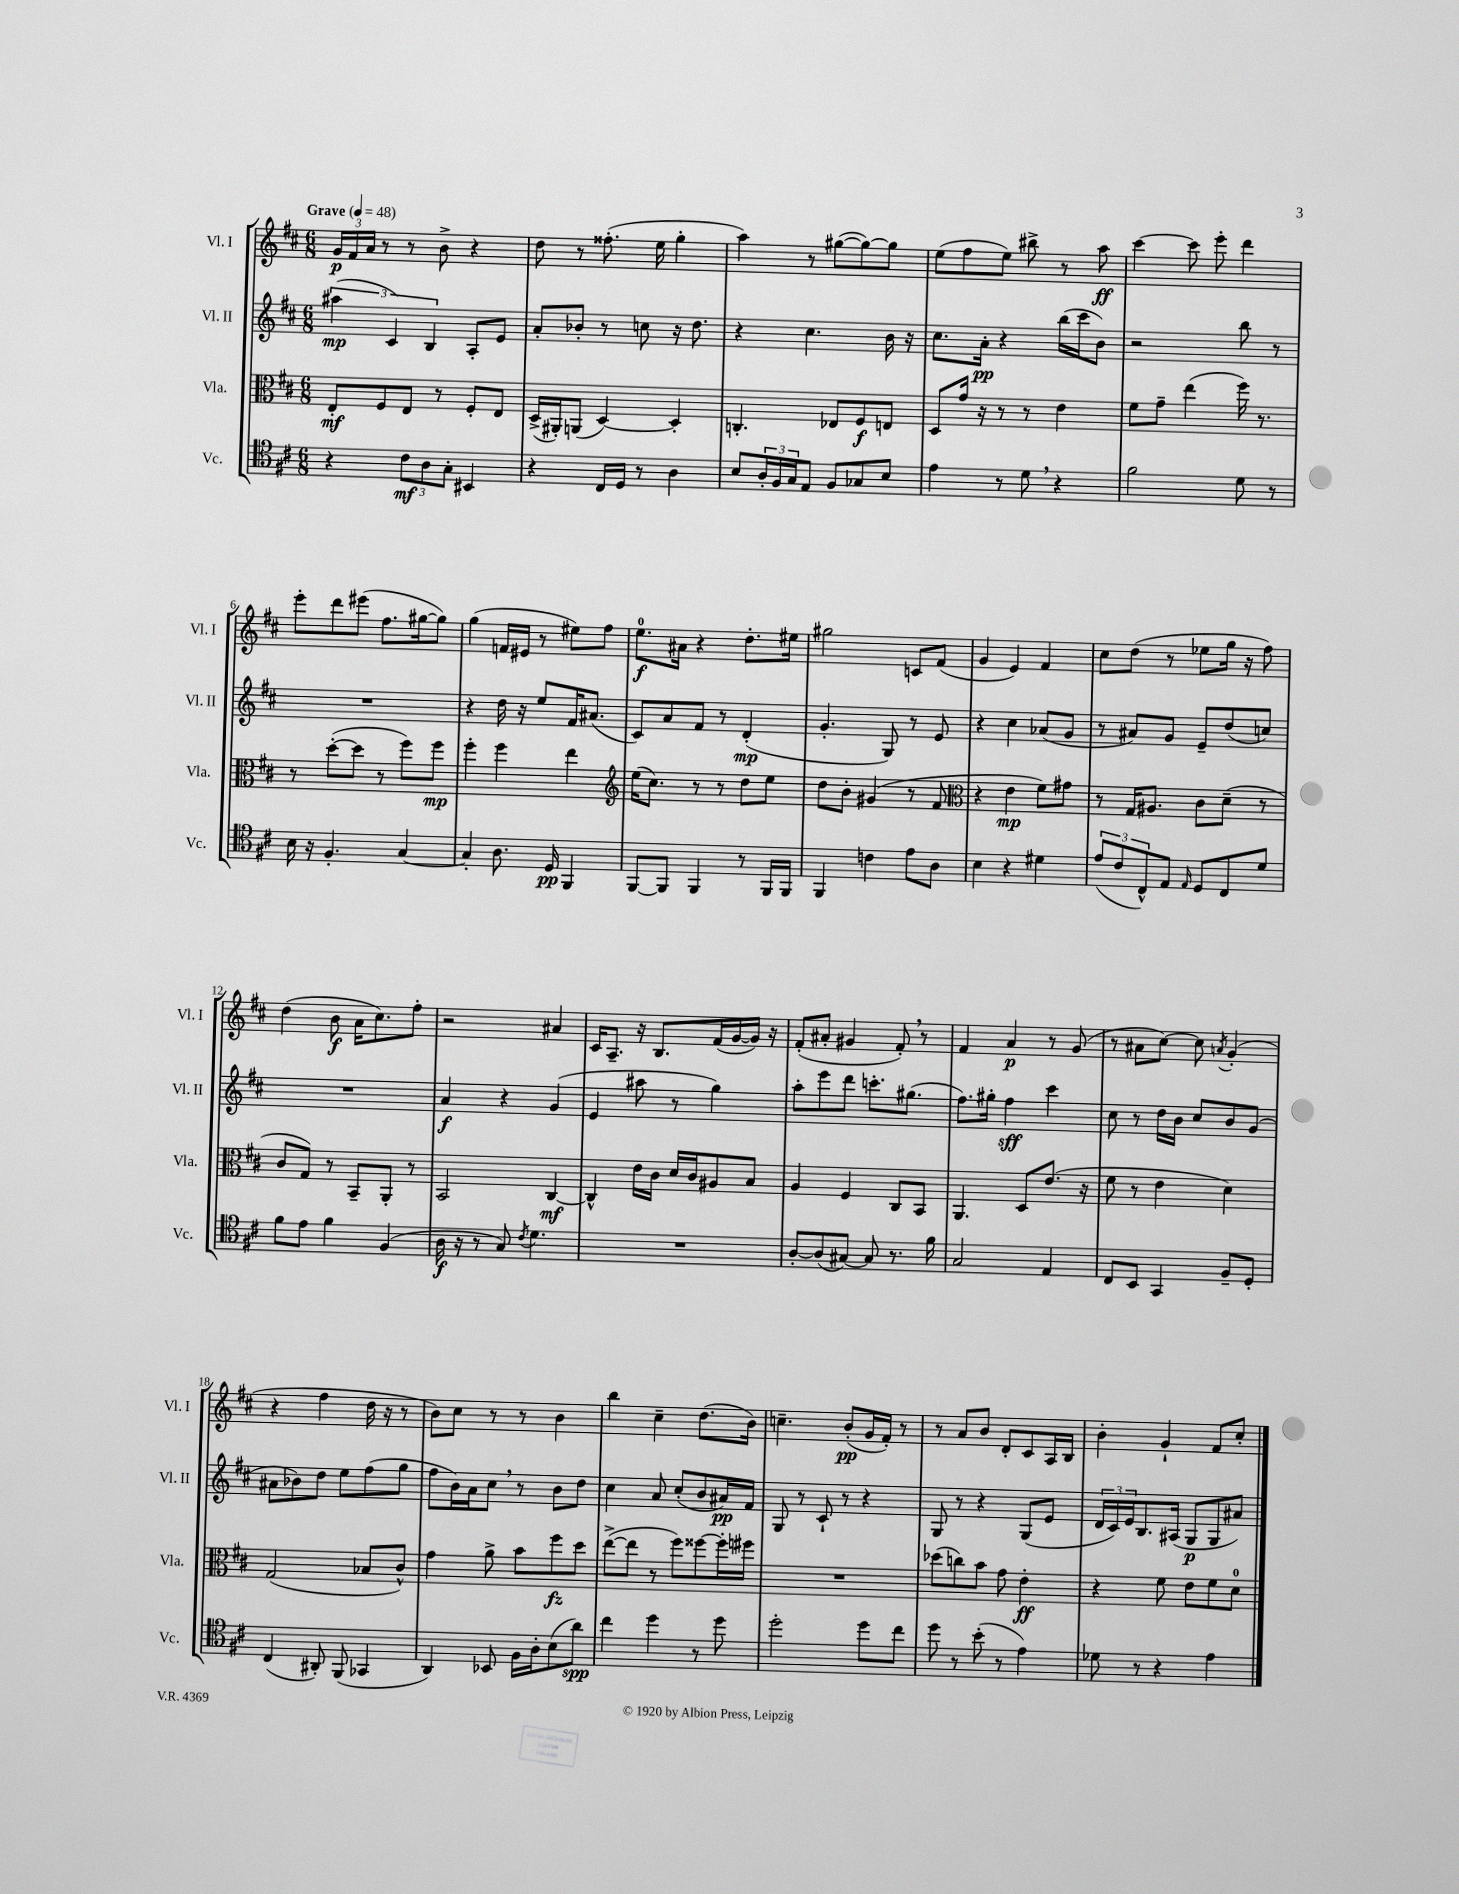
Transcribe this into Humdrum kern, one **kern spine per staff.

**kern	**kern	**kern	**kern
*staff4	*staff3	*staff2	*staff1
*clefC4	*clefC3	*clefG2	*clefG2
*k[f#c#]	*k[f#c#]	*k[f#c#]	*k[f#c#]
*M6/8	*M6/8	*M6/8	*M6/8
*MM48	*MM48	*MM48	*MM48
4r	8E'	(6aa#	24g
.	.	.	24f#
.	.	.	24a
.	8F#	.	8r
.	.	6c#)	.
12c#	8E	.	8r
12A	.	6B	.
.	8r	.	8b^
12G'	.	.	.
4BB#	8F#'	8A'	4r
.	8E	8e	.
=	=	=	=
4r	(16D^	8a'	8dd
.	16AA#')	.	.
.	(8AA	8b-'	8r
16C#	[4D)	8r	(8.ff##'
16D	.	.	.
8r	.	8cc	.
.	.	.	16ee
4A	4D']	16r	4gg'
.	.	8.dd	.
=	=	=	=
8B	4.C'	4r	4aa)
24A'	.	.	.
24F#	.	.	.
24G	.	.	.
8E	.	4.cc#	8r
8F#	8E-	.	([8gg#
8G-	8F#	.	8gg#_)
8B	8E	16b	8gg#]
.	.	16r	.
=	=	=	=
4e	8D	8.cc#	(8ee
.	16g	.	8ff#
.	16r	16a'	.
8r	8r	4r	8ee)
8d	8r	.	8bb#^
4r	4e	(16bb	8r
.	.	16ccc#	.
.	.	8b)	8aa
=	=	=	=
2f#	8f#	2r	[4ccc#
.	8g~	.	.
.	(4ee	.	8ccc#]
.	.	.	8eee'
8d	16ff#)	8bb	4ddd
.	8.r	.	.
8r	.	8r	.
=	=	=	=
16B	8r	2.r	8eee'
16r	.	.	.
4.F#'	([8dd'	.	8ddd
.	8dd]	.	(8eee#
.	8r	.	8.ff#
[4G	8ff#)	.	.
.	.	.	[16gg#
.	8ff#	.	8gg#])
=	=	=	=
4G']	4ff#'	4r	(4gg
8.A	4ff#	16dd	16f
.	.	16r	16e#
.	.	8ee	8r
16D	.	.	.
4FF#	4ee	16f#	8ee#)
.	.	(8.a#	.
.	.	.	8ff#
=	=	=	=
*	*clefG2	*	*
[8FF#	(16ee	8c#)	8.ee
.	8.cc#)	.	.
8FF#]	.	8a	.
.	.	.	16a#
4FF#	8r	8f#	4r
.	8r	8r	.
8r	8dd	(4d'	8.dd'
16FF#	8ee	.	.
16FF#	.	.	16ee#
=	=	=	=
4FF#	8dd	4.g'	2gg#
.	8b'	.	.
4c	(4g#	.	.
.	.	8G)	.
8e	8r	8r	8c
8A	8f#	8e	(8f#
=	=	=	=
*	*clefC3	*	*
4B	4r	4r	4g
4r	4e	4cc#	4e)
4d#	8f#)	(8a-	4f#
.	8g#	8g	.
=	=	=	=
(12e	8r	8r	8cc#
12c#	.	.	.
.	16G	8a#)	(8dd
12C#^^)	.	.	.
.	8.A#	.	.
8E	.	8g	8r
16qqE	.	.	.
8D	8c#	8e~	8ee-
8C#	(8d~	(8dd	16gg
.	.	.	16r
8d	8r	8cc)	8ff#)
=	=	=	=
8f#	8c#	2.r	(4dd
8e	8G)	.	.
4f#	8r	.	8b
.	8BB~	.	16a
.	.	.	8.cc#)
(4F#	8AA'	.	.
.	8r	.	8ff#'
=	=	=	=
16A	2BB	4a	2r
16r	.	.	.
8r	.	.	.
8G)	.	4r	.
8qc#	.	.	.
4.d	.	.	.
.	[4C#	(4g	4a#
=	=	=	=
2.r	4C#^^]	4e	16c#
.	.	.	8.A~
.	16e	8aa#	16r
.	16c#	.	8.B
.	16d	8r	.
.	16c#	.	.
.	8A#	4gg)	(16f#
.	.	.	[16g
.	8B	.	16g])
.	.	.	16r
=	=	=	=
[8A'	4A	8aa'	(8f#'
(8A]	.	8eee	8a#'
[8G#)	4F#	8ddd	4g#
8G#]	.	8.ccc'	.
8.r	8C#	.	8f#')
.	.	(8.gg#	.
.	8BB	.	8r
16f#	.	.	.
=	=	=	=
2G	4.AA	8.ff#)	4f#
.	.	16gg#'	.
.	.	4ff#	4a
.	8D	.	.
4E	(8.e	4ccc#	8r
.	.	.	(8g
.	16r	.	.
=	=	=	=
8C#	8f#	8cc#	8r
8BB	8r	8r	8a#
4GG	4e	16dd	[8cc#)
.	.	16b	.
.	.	8cc#	8cc#]
.	.	.	8qa
8F#~	4d)	8b	(4g'
8D'	.	(8g	.
=	=	=	=
(4C#	(2G	8a#	4r
.	.	8b-)	.
8AA#')	.	8dd	4ff#
(8FF#	.	8ee	.
4GG-	8B-	(8ff#	16dd
.	.	.	16r
.	8c#^^)	8gg	8r
=	=	=	=
4AA)	4g	8ff#	8b)
.	.	16b)	8cc#
.	.	16a	.
8BB-	8a^	8cc#	8r
16F#	8b	8r	8r
16A'	.	.	.
(8B	8ff#	8b	4b
8a)	8dd	8dd	.
=	=	=	=
4cc#	([8ee^	4cc#	4bb
.	8ee]	.	.
4dd	8r	8a	4cc#~
.	8ff#)	(8cc#'	.
8r	[8ff##	8b	(8.dd
8dd	16ff##']	16a#)	.
.	16ff#	16f#	16b)
=	=	=	=
2dd'	2.r	8G	4.cc~
.	.	8r	.
.	.	8c#`	.
.	.	8r	(8b'
8dd	.	4r	16g
.	.	.	16f#')
8cc#	.	.	8r
=	=	=	=
8dd	(8dd-	8G	8r
8r	8cc)	8r	8a
(8b'	8b	4r	8b
8r	8g	.	8d'
4e)	4e'	(8G	8c#
.	.	8e	16A
.	.	.	16B
=	=	=	=
8d-	4r	24d	4b'
.	.	24c#)	.
.	.	24e	.
8r	.	8.B	.
4r	8f#	.	4g`
.	.	(16A#	.
.	8e	8G	.
4e	8f#	8G	8f#
.	8d	8a#)	8cc#'
==	==	==	==
*-	*-	*-	*-
